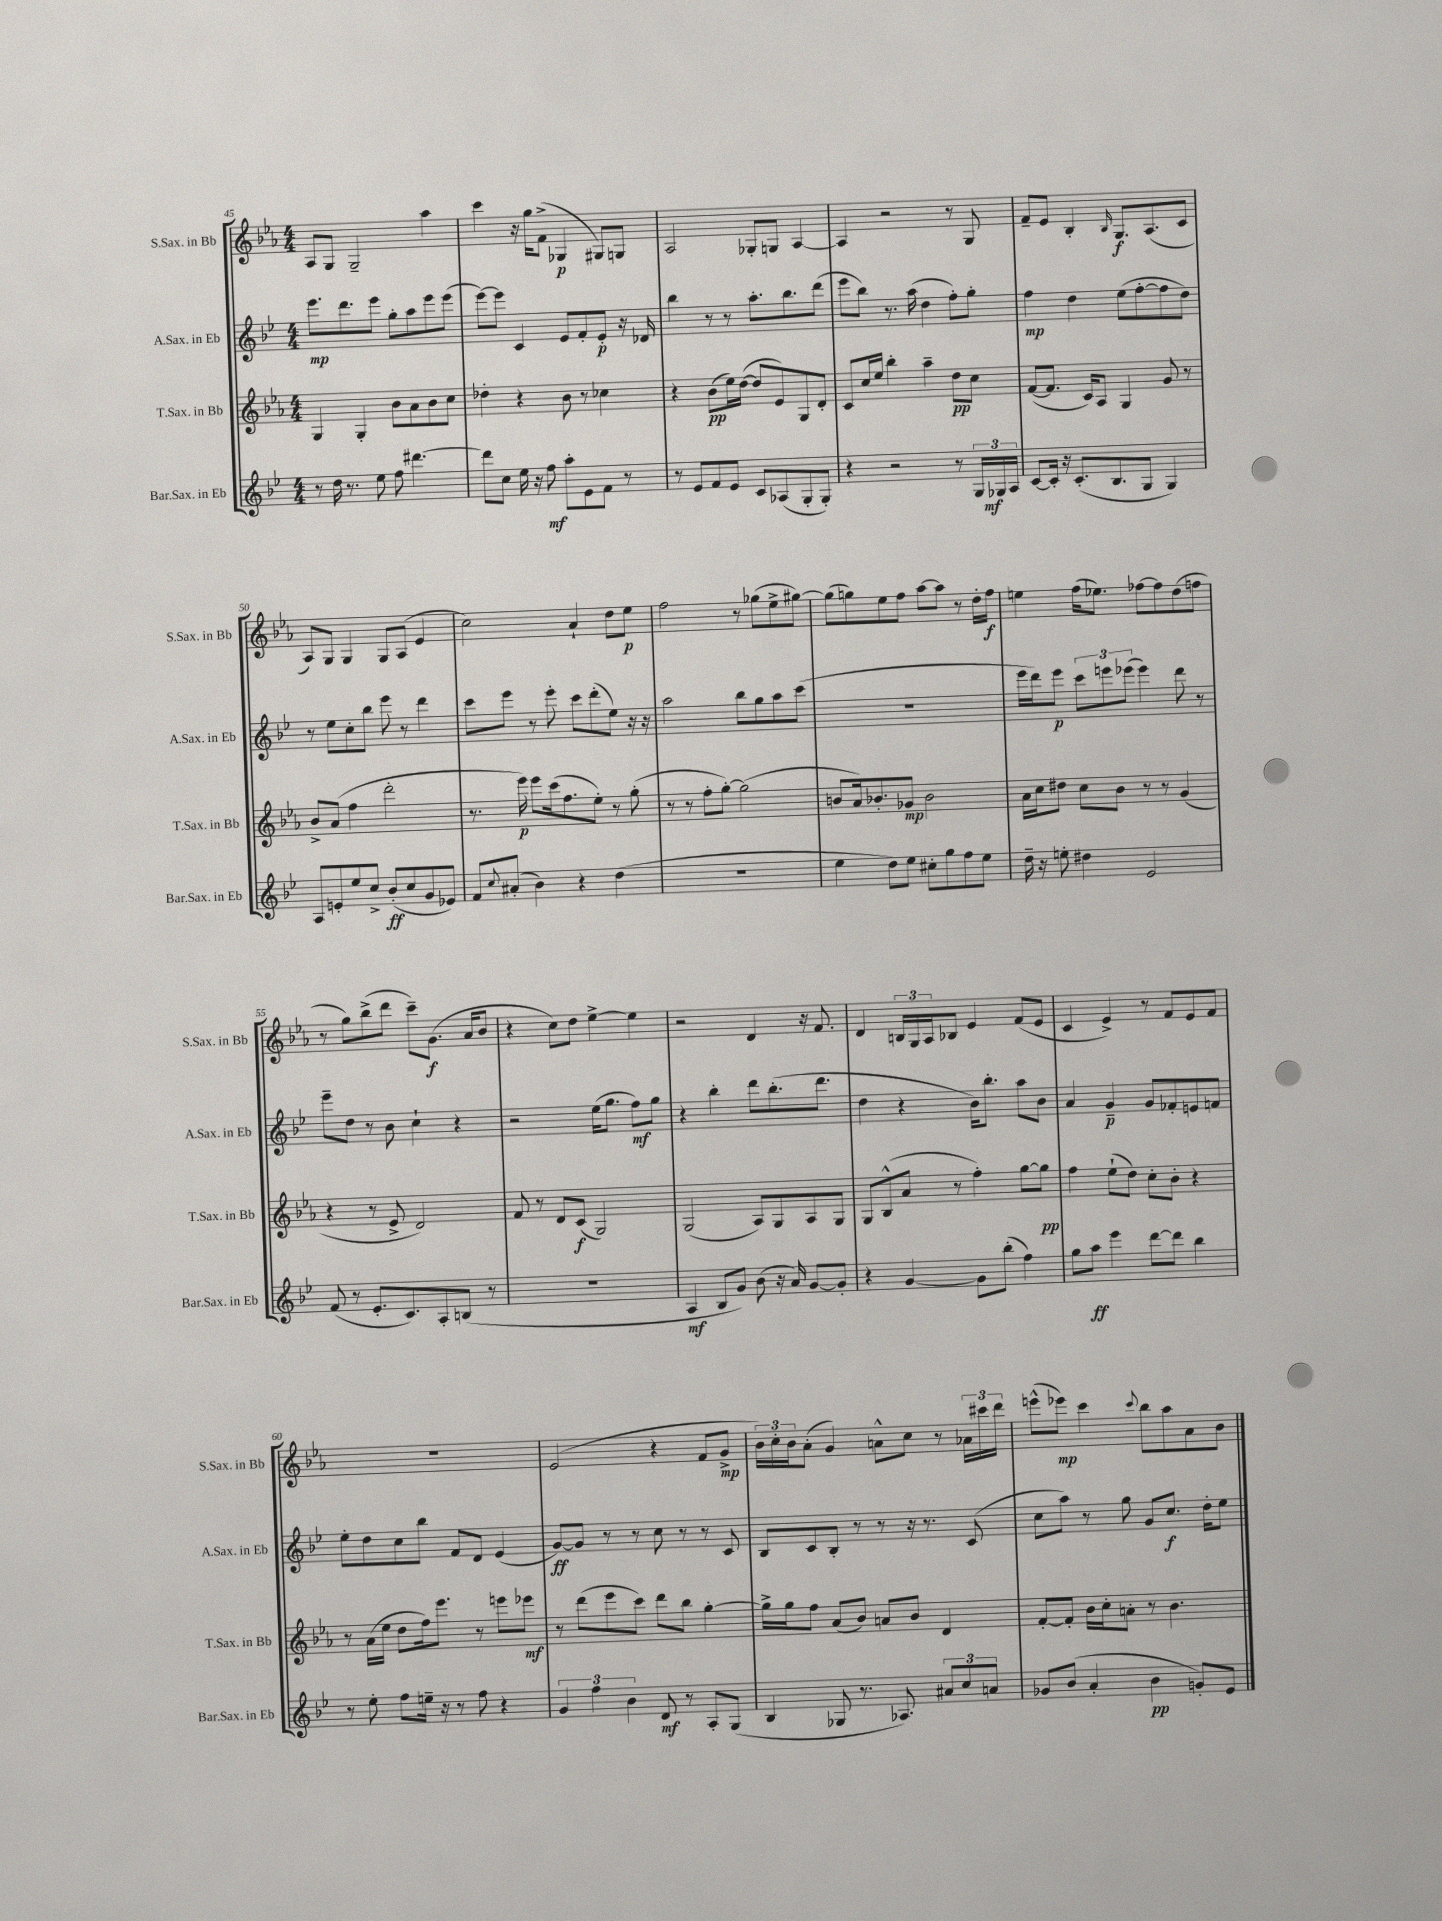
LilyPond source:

<<
\new StaffGroup <<
\new Staff = "s0" \with { instrumentName = "S.Sax. in Bb" shortInstrumentName = "S.Sax. in Bb" } {
    \clef treble \key ees \major \numericTimeSignature \time 4/4
    aes8 g8 g2-- aes''4 |
    c'''4 r16 g''16 f'8->( ges4\p gis8) g8 |
    aes2 ges8-. g8 aes4~ |
    aes4 r2 r8 g8 |
    f'8-- ees'8 bes4-. \grace { bes16 } g8.\f aes8.( c'8 |
    aes8) g8 g4 g8 aes8( ees'4 |
    c''2) aes'4-! d''8 ees''8\p |
    f''2 r8 ges''8( ees''8-> gis''8~) |
    gis''8( g''8) ees''8 f''8 aes''8~ aes''8 r8 d''16-. f''16\f |
    e''4 f''16( ees''8.) fes''8~ fes''8 d''8( f''8 |
    r8 g''8) bes''8->( d'''8 c'''8--) g'8.\f( aes'16 bes'8 |
    r4 c''8) d''8 ees''4~-> ees''4 |
    r2 d'4 r16 f'8. |
    d'4 \tuplet 3/2 { b16 g16 aes16 } bes8 ees'4 f'8( ees'8 |
    c'4 ees'4->) r8 f'8 ees'8 f'8 |
    R1 |
    ees'2( r4 f'8 g'8->\mp |
    \tuplet 3/2 { bes'16) c''16-. bes'16 } aes'8-.( g'4) a'8-^ c''8 r8 \tuplet 3/2 { aes'16 cis'''16 d'''16 } |
    e'''8-^( ees'''8\mp) c'''4 \appoggiatura { c'''8 } bes''8 aes''8 aes'8 bes'8 \bar "|." |
}
\new Staff = "s1" \with { instrumentName = "A.Sax. in Eb" shortInstrumentName = "A.Sax. in Eb" } {
    \clef treble \key bes \major \numericTimeSignature \time 4/4
    ees'''8.\mp d'''8. ees'''8 g''8-. a''8 ees'''8 ees'''8( |
    ees'''8~) ees'''8 c'4 ees'8 f'8-. ees'8-.\p r16 des'16 |
    bes''4 r8 r8 a''8.-. bes''8. d'''8( |
    ees'''8 bes''8) r8. a''16( d''4 f''8-.) g''8-. |
    f''4\mp d''4 ees''8( f''8~-. f''8 d''8) |
    r8 ees''8 c''8-. bes''8 ees'''8 r8 d'''4 |
    c'''8 ees'''8 r8 ees'''8-. c'''8 d'''8-.( ees''8) r16 r16 |
    a''2 bes''8 g''8 a''8 c'''8( |
    R1 |
    ees'''16 d'''16) ees'''8\p \tuplet 3/2 { c'''8 e'''8 ees'''8( } ees'''4) d'''8 r8 |
    ees'''8-- d''8 r8 bes'8 c''4-! r4 |
    r2 ees''16( g''8. f''8\mf) g''8 |
    r4 bes''4-. d'''8 bes''8.-.( d'''8. |
    d''4 r4 bes'16) bes''8.-. a''8 bes'8 |
    a'4 g'4--\p g'8 fes'8-. e'8 f'8 |
    ees''8-. d''8 c''8 bes''8 f'8 d'8 ees'4( |
    g'8~\ff) g'8 r8 r8 c''8 r8 r8 c'8 |
    bes8 c'8 bes8-. r8 r8 r16 r8. c'8( |
    c''8 a''8) r8 g''8 g'8 c''8.\f d''16-. ees''8 \bar "|." |
}
\new Staff = "s2" \with { instrumentName = "T.Sax. in Bb" shortInstrumentName = "T.Sax. in Bb" } {
    \clef treble \key ees \major \numericTimeSignature \time 4/4
    g4 g4-. bes'8 aes'8 bes'8 c''8 |
    des''4-. r4 bes'8 r8 ces''4 |
    r4 bes'8\pp( ees''16) d''16~( d''8 ees'8) g8 d'8-. |
    c'8 c''16 ees''16 bes''4-. aes''4-- d''8\pp c''8 |
    f'8~( f'8. c'16) aes8 g4 g'8 r8 |
    bes'8-> aes'8( f''4 d'''2-. |
    r8. ees'''16\p) ees'''8 c'''16( f''8. ees''8-.) r8 g''8-.( |
    r8 r8 f''8-. g''8~-.) g''2( |
    b'8 aes'16) bes'8.-. ges'8\mp bes'2 |
    aes'16 c''16 dis''8 c''8 bes'8 r8 r8 g'4( |
    r4 r8 ees'8-> d'2) |
    f'8 r8 d'8 c'8\f( g2) |
    g2( aes8) g8 aes8 g8 |
    g8 bes8-^( aes'8 r8 f''4-.) g''8~ g''8\pp |
    f''4 ees''8-!( d''8) c''8-. bes'8-. r4 |
    r8 aes'16( ees''16 d''8 f''16) ees'''8. r8 e'''8 ees'''8\mf |
    r8 d'''8( ees'''8 c'''8) d'''8 bes''8 g''4~-. |
    g''16-> g''16 f''8 aes'8( bes'8) a'8 bes'8 d'4 |
    f'8~-. f'8-. bes'16 c''16-. a'8-. r8 bes'4. \bar "|." |
}
\new Staff = "s3" \with { instrumentName = "Bar.Sax. in Eb" shortInstrumentName = "Bar.Sax. in Eb" } {
    \clef treble \key bes \major \numericTimeSignature \time 4/4
    r8 d''16 r8. ees''8 f''8 dis'''4.~ |
    dis'''8 c''8 ees''16 r16 f''8\mf a''8-. ees'8 f'8 r8 |
    r8 ees'8 f'8 ees'8 c'8 aes8( g8-. g8-.) |
    r4 r2 r8 \tuplet 3/2 { g16 ges16\mf a16 } |
    c'8~ c'16-. r16 c'8.-.( bes8. g8 g4) |
    a8 e'8-. ees''8 c''8-> bes'8-.\ff( c''8 g'8 ees'8) |
    f'8 \appoggiatura { c''8 } ais'8-.( bes'4) r4 d''4( |
    R1 |
    ees''4 d''8) ees''8 cis''8-. g''8 f''8 ees''8 |
    d''16-- r16 e''8-. dis''4 ees'2 |
    f'8( r8 ees'8.-. c'8.) a8-. b8( r8 |
    r1 |
    a4\mf bes8 g'8) bes'8( r16 a'16) g'8~ g'8-. |
    r4 g'4~ g'8 bes''8-.( f''4) |
    g''8 a''8\ff ees'''4 d'''8~ d'''8 bes''4 |
    r8 ees''8-. f''8 e''16-- r16 r8 f''8 r4 |
    \tuplet 3/2 { g'4 f''4 bes'4 } d'8\mf r8 a8-. g8( |
    bes4 ges8 r8. aes8.) \tuplet 3/2 { ais'8 c''8 a'8 } |
    ges'8 bes'8( a'4-. bes'4\pp g'8-.) ees'8 \bar "|." |
}
>>
>>
\layout { \context { \Score currentBarNumber = #45 } }
